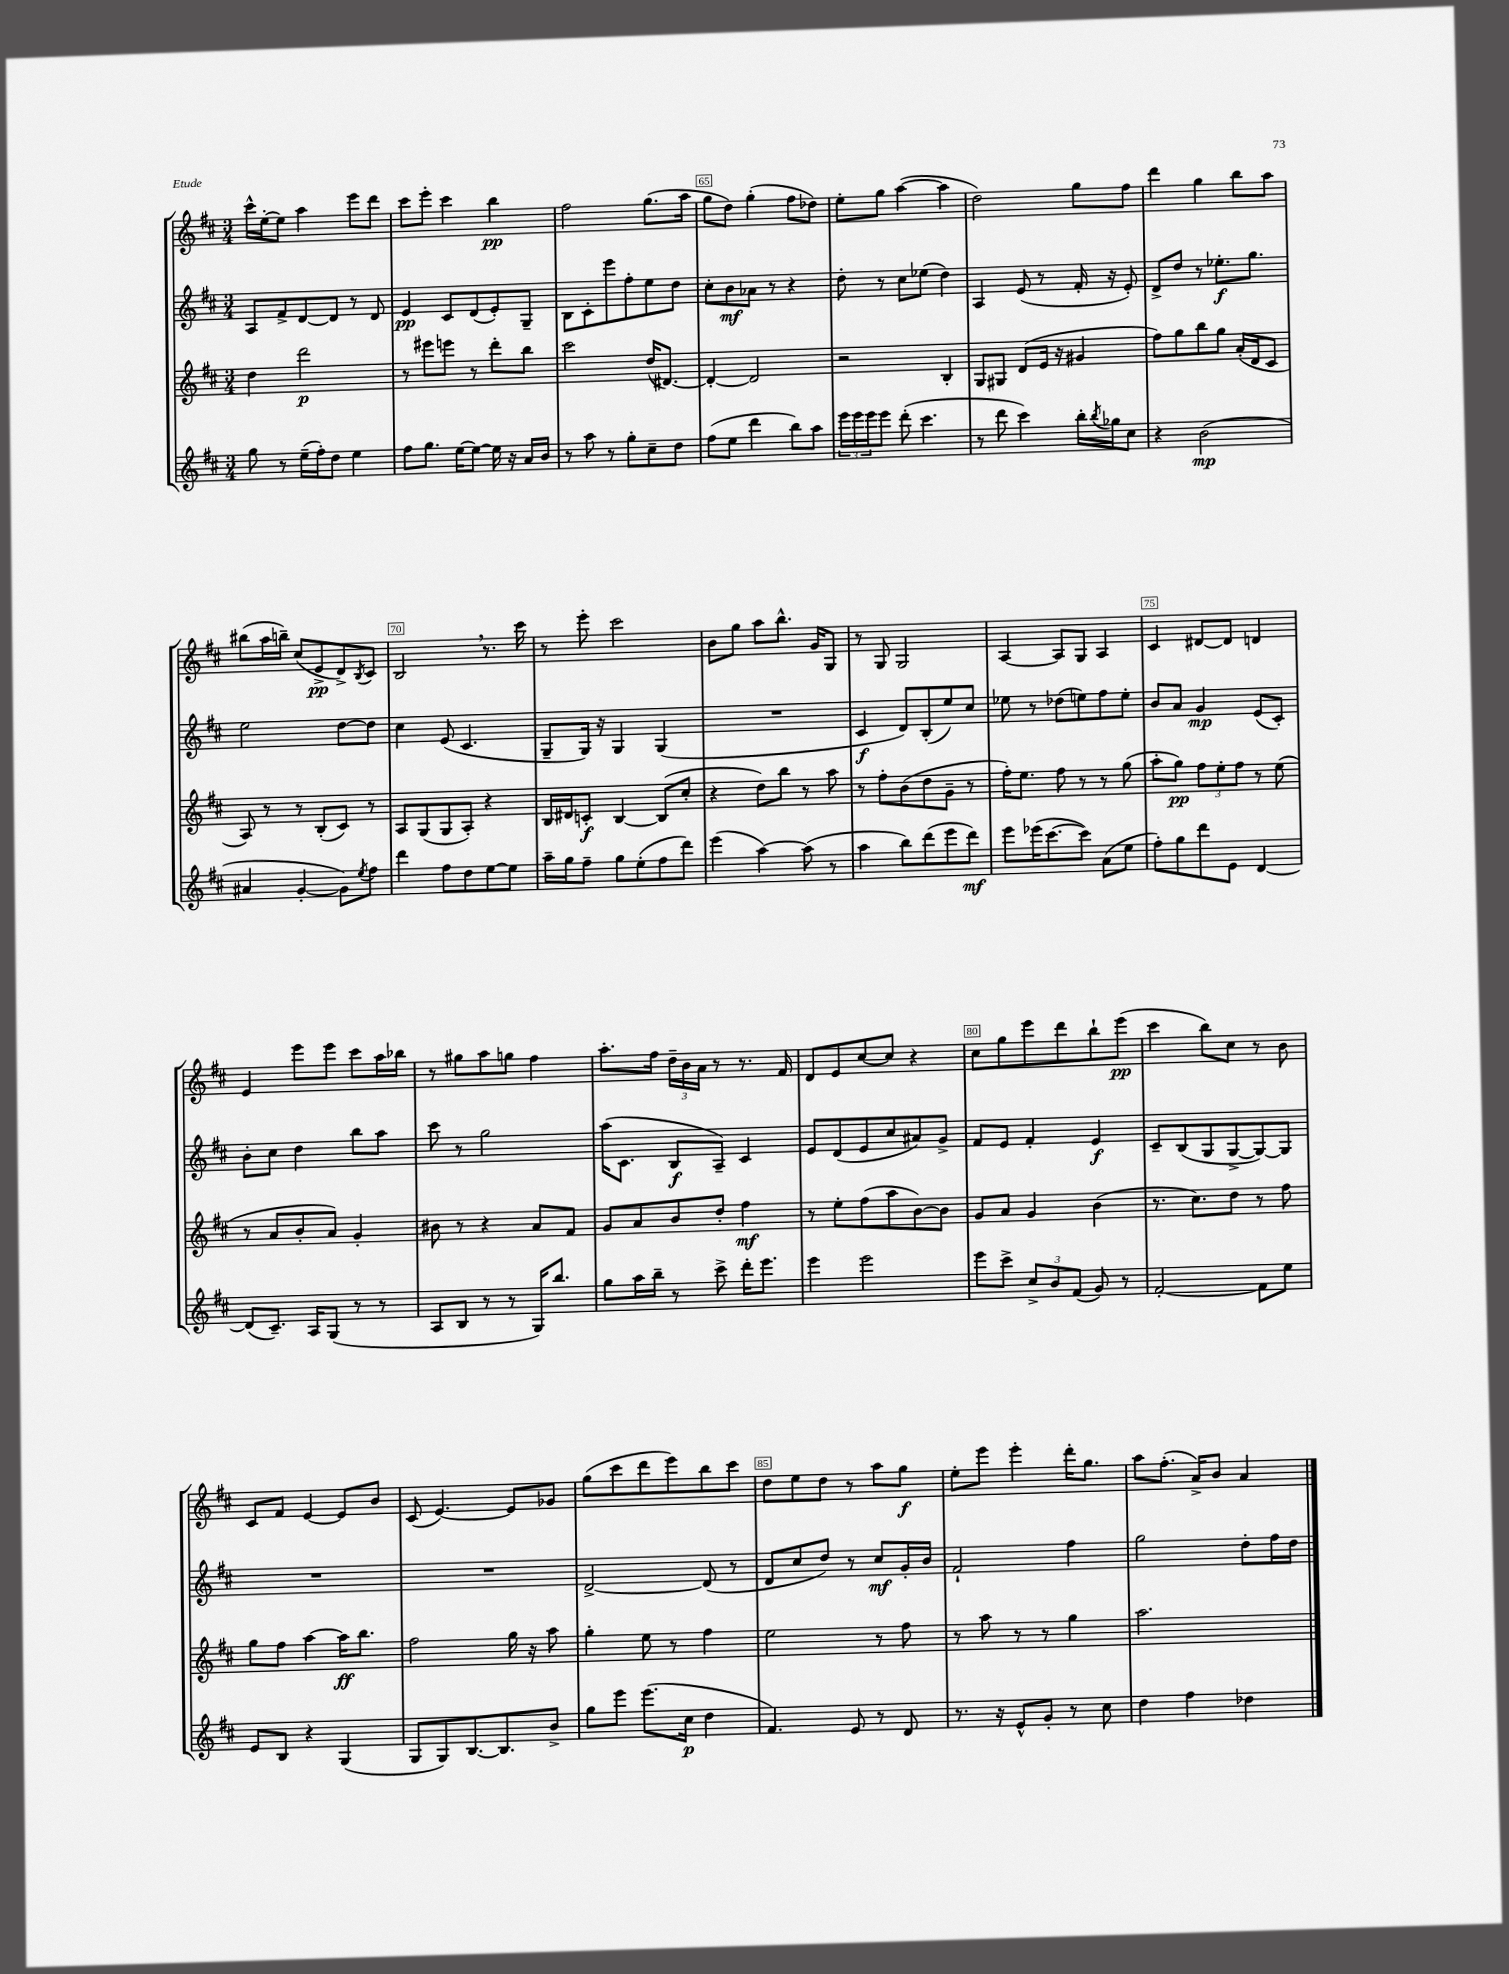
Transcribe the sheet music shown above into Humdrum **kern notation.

**kern	**kern	**kern	**kern
*staff4	*staff3	*staff2	*staff1
*clefG2	*clefG2	*clefG2	*clefG2
*k[f#c#]	*k[f#c#]	*k[f#c#]	*k[f#c#]
*M3/4	*M3/4	*M3/4	*M3/4
8gg	4dd	8A	16ccc#^^
.	.	.	[16ee'
8r	.	8f#^	8ee]
(16ee~	2ddd	[8d	4aa
16ff#')	.	.	.
8dd	.	8d]	.
4ee	.	8r	8eee
.	.	8d	8ddd
=	=	=	=
8ff#	8r	4e	8ccc#
8.gg	8eee#	.	8eee'
.	8eee	8c#	4ccc#
[16ee	.	.	.
8ee_	8r	(8d	.
16ee]	8ddd'	8e')	4bb
16r	.	.	.
16a	8bb	8G~	.
16b	.	.	.
=	=	=	=
8r	2ccc#	8B	2ff#
8aa	.	8c#'	.
8r	.	8eee	.
8gg'	.	8ff#'	.
8cc#~	(16dd	8ee	(8.gg
.	[8.d#)	.	.
8dd	.	8dd	.
.	.	.	16aa
=	=	=	=
(8ff#	4d#'_	8cc#'	8gg
8ee	.	8b	8dd)
4ddd	2d#]	8a-	(4gg'
.	.	8r	.
8bb)	.	4r	8ff#
8aa	.	.	8dd-)
=	=	=	=
24eee	2r	8dd'	8ee'
24eee	.	.	.
24eee	.	.	.
8eee	.	8r	8gg
(8ddd'	.	8cc#	([4aa
4.ccc#	.	(8ee-	.
.	4B'	4dd)	4aa]
=	=	=	=
8r	8G	4A	2dd)
8ddd	8G#	.	.
4ccc#)	(8d	(8e	.
.	16e	8r	.
.	16r	.	.
16bb'	4g#	16f#'	8gg
8qbb	.	.	.
16gg-	.	16r	.
8cc#	.	8e')	8ff#
=	=	=	=
4r	8ff#)	8d^	4ddd
.	8gg	8dd	.
(2b	8bb	8r	4gg
.	8gg	8.ee-'	.
.	(16a'	.	8bb
.	16d	8.gg	.
.	8c#	.	8aa
=	=	=	=
4a#	8A)	2ee	(8bb#
.	8r	.	16aa
.	.	.	16bb~)
[4g'	8r	.	(8cc#
.	(8B'	.	8e^
8g])	8c#)	[8dd	8d^)
8qee	.	.	8qB
8ff#	8r	8dd]	8c#
=	=	=	=
4ddd	8A	4cc#	2B
.	(8G	.	.
8ff#	8G	(8e	.
8dd	8A')	4.c#	.
[8ee	4r	.	8.r
8ee]	.	.	.
.	.	.	16ccc#
=	=	=	=
16aa~	16B	8G~	8r
16gg	16d#	.	.
8ff#~	8c'	16G)	8eee'
.	.	16r	.
8gg	[4B	4G	2ccc#
(8ee'	.	.	.
8ff#	(8B]	(4G	.
8ddd)	8cc#'	.	.
=	=	=	=
(4eee	4r	2.r	8b
.	.	.	8gg
[4aa)	8dd)	.	8aa
.	8bb	.	8.bb^^
(8aa]	8r	.	.
.	.	.	16g
8r	8aa	.	8G
=	=	=	=
4aa	8r	4c#	8r
.	8ff#'	.	8G
8bb)	(8b	8d)	2G
(8ddd	8dd	(8B'	.
8eee	8g~	8ee)	.
8ddd)	8r	8cc#	.
=	=	=	=
8eee	16ff#')	8ee-	[4A
.	8.ee	.	.
(16eee-	.	8r	.
[8.ccc#	.	.	.
.	8ff#	(8dd-	8A]
8ccc#])	8r	8ee)	8G
(8a	8r	8ff#	4A
8ee	(8gg	8ee'	.
=	=	=	=
8ff#')	8aa'	8b	4c#
8gg	8gg)	8a	.
8ddd	12ff#	4g	[8d#
.	12ee'	.	.
8e	.	.	8d#]
.	12ff#	.	.
[4d	8r	(8e	4d
.	(8ee	8c#')	.
=	=	=	=
(8d]	8r	8b'	4e
8.c#~)	8a	8cc#	.
.	8b'	4dd	8eee
16A	.	.	.
(8G	8a)	.	8eee
8r	4g'	8bb	8ccc#
8r	.	8aa	16aa
.	.	.	16bb-
=	=	=	=
8A	8b#	8ccc#	8r
8B	8r	8r	8gg#
8r	4r	2gg	8aa
8r	.	.	8gg
16G)	8a	.	4ff#
8.bb	.	.	.
.	8f#	.	.
=	=	=	=
8gg	8g	(16aa	8.aa'
.	.	8.c#	.
16aa	8a	.	.
16bb~	.	.	16ff#
8r	8b	8B	24dd~
.	.	.	24b
.	.	.	24a
8ccc#^	8dd'	8A~)	8r
16ddd'	4ff#	4c#	8.r
8.eee	.	.	.
.	.	.	16f#
=	=	=	=
4eee	8r	8e	8d
.	8ee'	(8d	8e
2eee	(8ff#	8e	[8cc#
.	8aa	8cc#	8cc#]
.	[8b)	8a#)	4r
.	8b]	8g^	.
=	=	=	=
8eee	8g	8f#	8cc#
8ccc#^	8a	8e	8gg
12cc#^	4g	4f#'	8eee
12b	.	.	.
.	.	.	8ddd
(12f#	.	.	.
8g)	(4b	4e	8bb`
8r	.	.	(8eee
=	=	=	=
[2f#'	8.r	8c#~	4ccc#
.	.	(8B	.
.	8.cc#)	.	.
.	.	8G	8bb)
.	8dd	[8G^	8cc#
8f#]	8r	8G_)	8r
8ee	8ff#	8G]	8b
=	=	=	=
8e	8gg	2.r	8c#
8B	8ff#	.	8f#
4r	[4aa	.	[4e
(4G	16aa]	.	8e]
.	8.bb	.	.
.	.	.	8b
=	=	=	=
8G	2ff#	2.r	(8c#
8G)	.	.	[4.e)
[8.B	.	.	.
8.B]	.	.	.
.	16gg	.	8e]
.	16r	.	.
8b^	8aa	.	8g-
=	=	=	=
8gg	4gg'	[2d^	(8gg
8eee	.	.	8ccc#
(8.eee	8ee	.	8ddd
.	8r	.	8eee)
16cc#	.	.	.
4dd	4ff#	(8d]	8bb
.	.	8r	8ccc#
=	=	=	=
4.f#)	2ee	8d	8dd
.	.	8cc#	8ee
.	.	8dd)	8dd
8e	.	8r	8r
8r	8r	8cc#	8aa
8d	8ff#	16g'	8gg
.	.	16b	.
=	=	=	=
8.r	8r	2f#`	8ee'
.	8aa	.	8eee
16r	.	.	.
8e^^	8r	.	4eee'
8g'	8r	.	.
8r	4gg	4ff#	16ddd'
.	.	.	8.gg
8cc#	.	.	.
=	=	=	=
4dd	2.aa	2gg	8aa
.	.	.	(8.ff#'
4ff#	.	.	.
.	.	.	16a^)
.	.	.	8b
4dd-	.	8dd'	4a
.	.	16ff#	.
.	.	16dd	.
==	==	==	==
*-	*-	*-	*-
